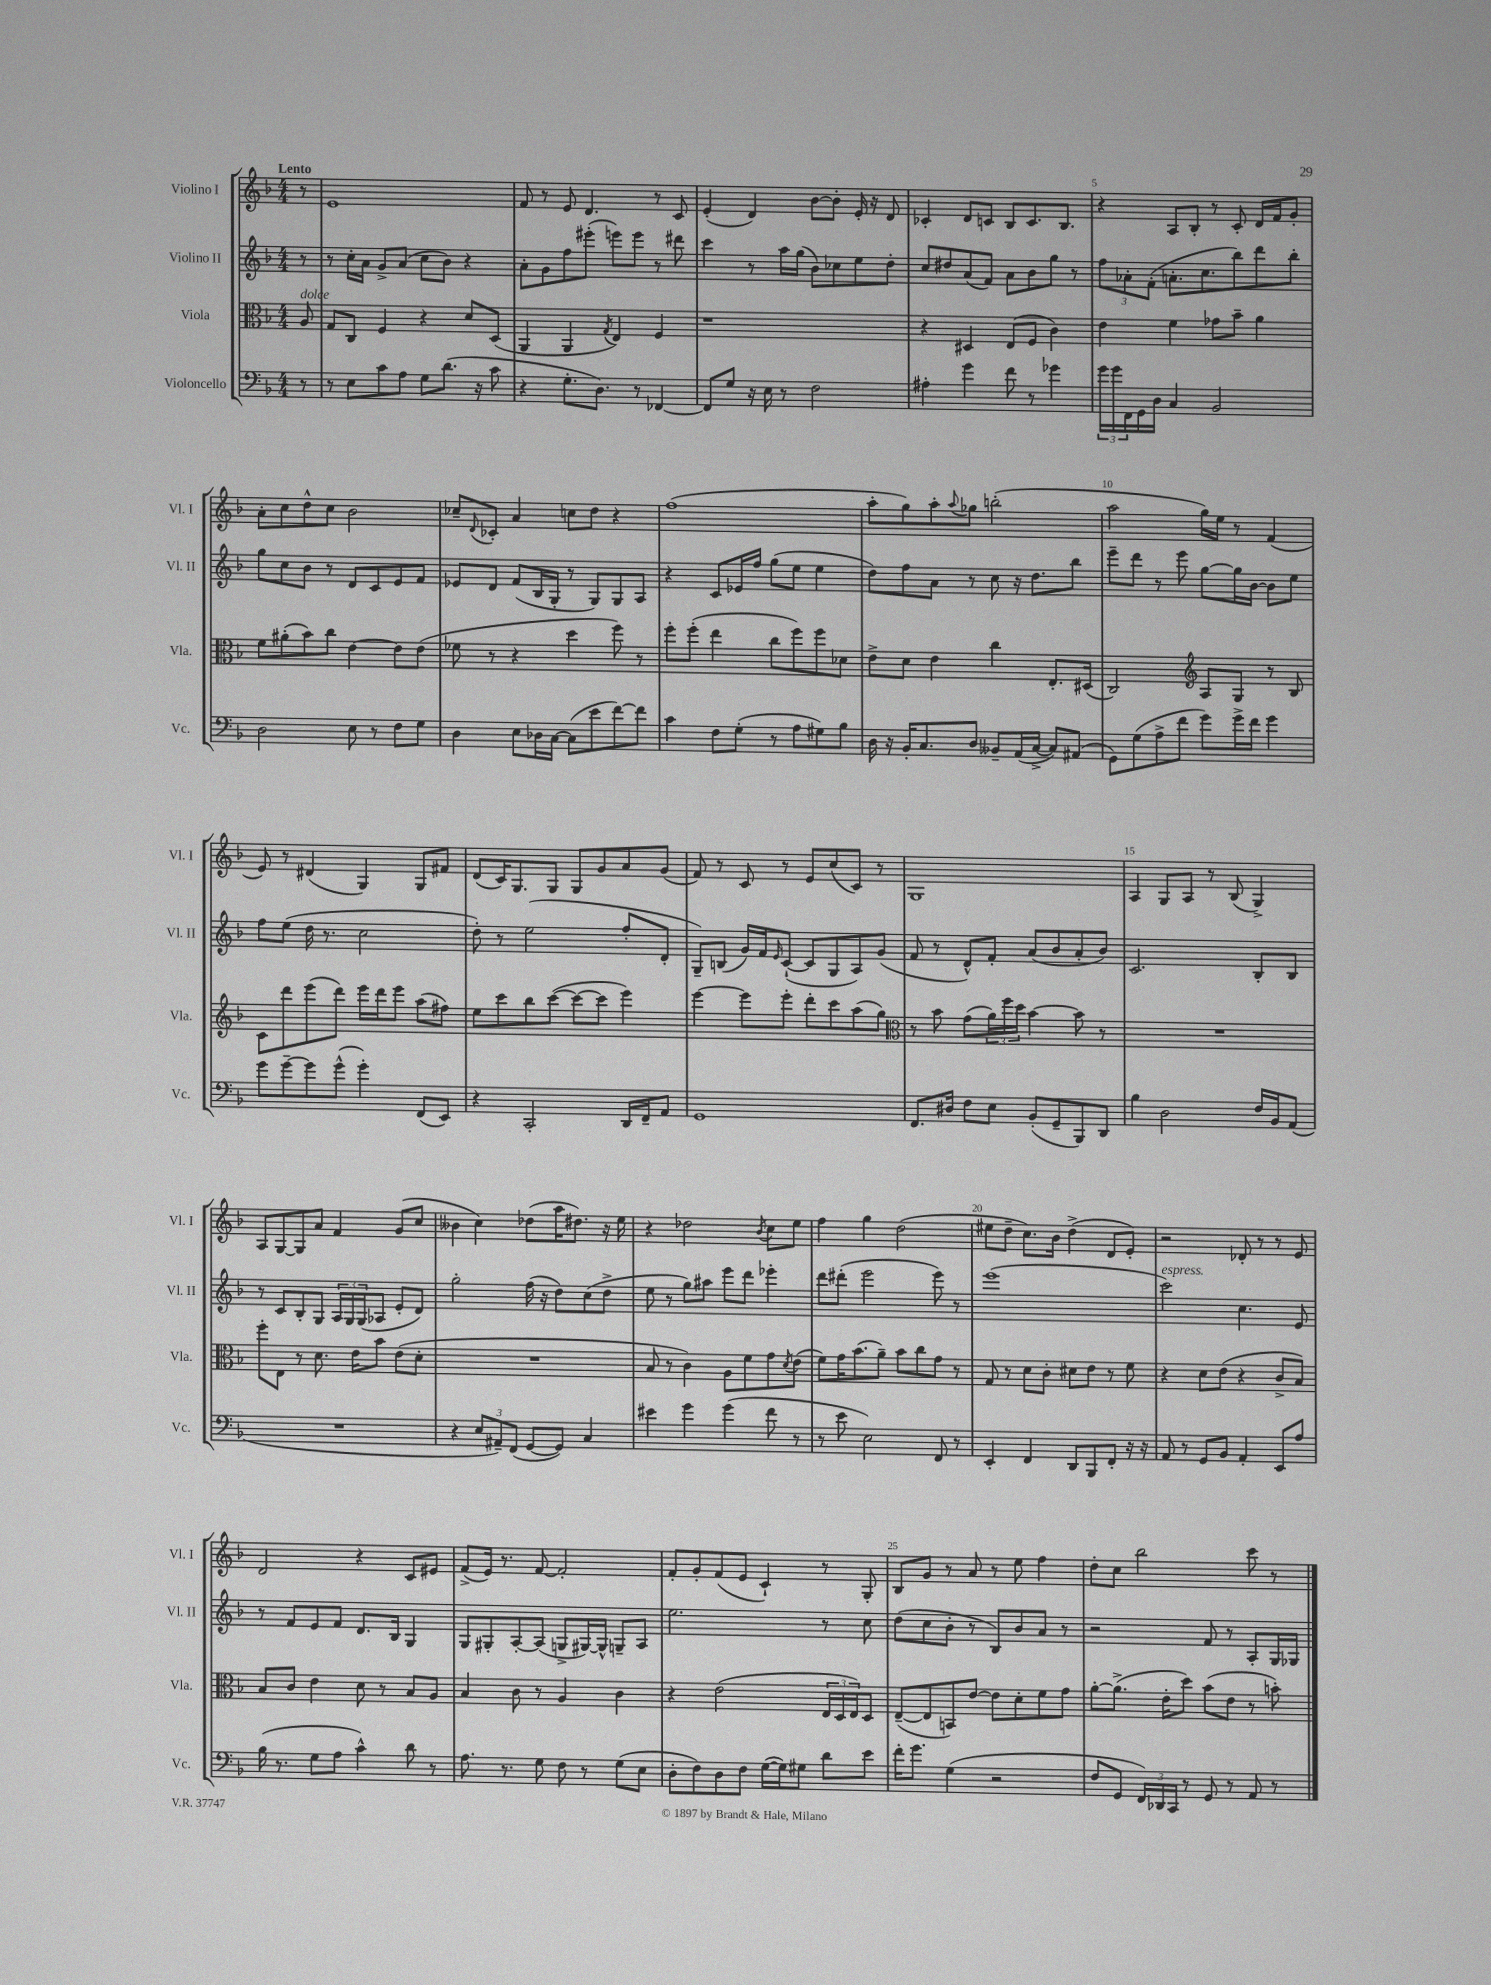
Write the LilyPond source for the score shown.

<<
\new StaffGroup <<
\new Staff = "s0" \with { instrumentName = "Violino I" shortInstrumentName = "Vl. I" } {
    \clef treble \key f \major \numericTimeSignature \time 4/4 \partial 8 \tempo "Lento"
    r8 |
    e'1 |
    f'8 r8 e'8 d'4. r8 c'8 |
    e'4-.( d'4) bes'8~ bes'8-. e'16-. r16 d'8 |
    ces'4-. d'8 c'8 bes8 c'8. bes8. |
    r4 a8 bes8-. r8 c'8-. d'16 f'16 g'8-. |
    a'8-. c''8 d''8-^ c''8 bes'2 |
    ces''8-- \appoggiatura { d'8 } ces'8-. a'4 c''8 d''8 r4 |
    f''1( |
    a''8-. g''8) a''8-. \appoggiatura { a''8 } ges''8 b''2-.( |
    a''2 g''16) e''16 r8 f'4( |
    e'8) r8 dis'4( g4) g8 fis'8 |
    d'8( c'16) g8. g8 g8 g'8 a'8 g'8( |
    f'8) r8 c'8 r8 e'8 c''8( c'8) r8 |
    g1 |
    a4 g8 a8 r8 bes8( g4->) |
    a8 g8~ g8 a'8 f'4 g'8( c''8 |
    beses'4 c''4) des''8( a''16 dis''8.) r16 e''16 |
    r4 des''2 \acciaccatura { bes'8 } c''8 e''8 |
    f''4 g''4 d''2( |
    eis''8 d''8-- c''8.) bes'16 d''4->( d'8 e'8-.) |
    r2 des'8-. r8 r8 e'8 |
    d'2 r4 c'8 eis'8 |
    f'8->( e'16) r8. f'8~ f'2-. |
    f'8-. g'8-. f'8( e'8 c'4-!) r8 g8-. |
    bes8 g'8 r8 a'8 r8 e''8 f''4 |
    d''8-. c''8 bes''2 c'''8 r8 \bar "|." |
}
\new Staff = "s1" \with { instrumentName = "Violino II" shortInstrumentName = "Vl. II" } {
    \clef treble \key f \major \numericTimeSignature \time 4/4 \partial 8
    r8 |
    r8 c''16-. a'16 g'8-> a'8( c''8 bes'8) r4 |
    a'8-. g'8 f''8 eis'''8-.( e'''8) e'''8 r8 dis'''8 |
    c'''4 r8 a''16 g''16( bes'8) ces''8 e''8 d''8-. |
    c''8 dis''8 a'8( f'8) a'8 bes'8 g''8 r8 |
    \tuplet 3/2 { f''8 aes'8-. f'8-.( } a'8.-. c''8. bes''8) d'''8 bes''8-. |
    g''8 c''8 bes'8 r8 d'8 c'8 e'8 f'8 |
    ees'8 d'8 f'8( bes16 g16-. r8 g8) g8 a8 |
    r4 c'8 ees'16 f''16 g''8( e''8 e''4 |
    d''8) f''8 a'8 r8 c''8 r16 d''8. bes''8 |
    e'''8-- d'''8 r8 e'''8 g''8~ g''16 bes'16~ bes'8 e''8 |
    f''8 e''8( d''16 r8. c''2 |
    d''8-.) r8 e''2( f''8-. d'8-. |
    g8--) b8( g'16) f'16 \grace { e'16 } c'8~-!( c'8 g8 a8) g'8( |
    f'8 r8 d'8-^) f'8-. a'8( bes'8 a'8-. bes'8) |
    c'2. bes8-. bes8 |
    r8 c'8 bes8-. g8 \tuplet 3/2 { a16 g16 g16( } aes8 e'8-. d'8) |
    g''2-. f''16( r16 d''8) c''8( d''8-> |
    e''8 r8 g''8) ais''8 e'''8 d'''8 ees'''4-. |
    d'''8 dis'''8-.( e'''2 e'''8) r8 |
    e'''1( |
    c'''2^\markup { \italic "espress." }) c''4. e'8 |
    r8 f'8 e'8 f'8 d'8. bes16 g4 |
    g8 gis8-. a8~-. a8( g8-> gis16~) gis16-^ g8-- a8 |
    e''2. r8 c''8 |
    d''8( c''8 bes'8-. r8 bes8) bes'8 a'8 r8 |
    r2 f'8 r8 a8-. g16 ges16 \bar "|." |
}
\new Staff = "s2" \with { instrumentName = "Viola" shortInstrumentName = "Vla." } {
    \clef alto \key f \major \numericTimeSignature \time 4/4 \partial 8
    a8^\markup { \italic "dolce" } |
    g8 c8 f4 r4 d'8 d8( |
    a,4 a,4 \acciaccatura { g8 } e4) f4 |
    r1 |
    r4 dis4 e8( f8 c'4) |
    e'4 f'4 ges'8 bes'8-- a'4 |
    f'8 ais'8-.( bes'8) c''8 e'4~ e'8 e'8( |
    fes'8 r8 r4 d''4 f''8) r8 |
    f''8-. f''8-.( e''4 c''8 f''8) f''8 des'8 |
    e'8-> d'8 e'4 c''4 e8.-. dis16( |
    c2) \clef treble a8 g8 r8 bes8 |
    c'8 d'''8 e'''8( d'''8) e'''16 d'''16 e'''8 a''8( fis''8) |
    e''8 c'''8 bes''8 c'''8~( c'''8~ c'''8 e'''4) |
    e'''4~ e'''8 e'''8-. d'''8-. c'''8 a''8( g''8) |
    \clef alto r8 bes'8 g'8( \tuplet 3/2 { a'16) f''16 d''16 } bes'4~ bes'8 r8 |
    R1 |
    f''8-. e8 r8 d'8. e'16 bes'8 e'8( d'8-. |
    R1 |
    bes8 r8 c'4) a8 f'8 g'8 \acciaccatura { d'8 } e'8( |
    f'8) g'16 bes'8.( a'8--) bes'8 c''8 g'8 r8 |
    g8 r8 d'8 c'8-. dis'8 e'8 r8 f'8 |
    r4 d'8 e'8( r4 c'8-> bes8) |
    bes8 c'8 e'4 d'8 r8 bes8 a8 |
    bes4 c'8 r8 a4 c'4 |
    r4 e'2( \tuplet 3/2 { e16 d16 e16) } d8 |
    e8~--( e8 b,8) e'8~ e'8 d'8-. f'8 g'8 |
    a'8~-. a'8.->( e'16-. d''8) bes'8( e'8 r8 b'8-.) \bar "|." |
}
\new Staff = "s3" \with { instrumentName = "Violoncello" shortInstrumentName = "Vc." } {
    \clef bass \key f \major \numericTimeSignature \time 4/4 \partial 8
    r8 |
    r8 e8 c'8 a8 g8 d'8.( r16 c'8 |
    r4 g8.-. d8.) r8 fes,4~ |
    fes,8 g8 r16 e16 r8 f2 |
    ais4-. g'4 f'8 r8 ges'4 |
    \tuplet 3/2 { g'16 g'16 f,16 } g,16 d16 c4 bes,2 |
    d2 e8 r8 f8 g8 |
    d4 e8 des16 c16~ c8( e'8 f'8~) f'8 |
    c'4 f8 g8-.( r8 a8 gis8) bes8 |
    d16 r16 bes,16-. c8. d8 beses,8-- a,16( c16~-> c8) ais,8( |
    g,8) g8( a8-> f'8 g'8) g'16-> f'16 g'4 |
    g'8 g'8~-- g'8 g'8-^( g'4-.) f,8( e,8) |
    r4 c,2-. d,16 f,16-- a,8 |
    g,1 |
    f,8. dis16 f8 e8 bes,8-.( g,8-- bes,,8) d,8 |
    bes4 d2 f16 bes,16 a,8( |
    R1 |
    r4 \tuplet 3/2 { e8 ais,8--) f,8( } g,8~ g,8) c4 |
    eis'4 g'4 g'4( f'8 r8 |
    r8 e'8 e2) f,8 r8 |
    e,4-. f,4 d,8 bes,,8 f,8-. r16 r16 |
    a,8 r8 g,8 bes,8 a,4-. e,8 a8 |
    bes16( r8. g8 a8 c'4-^) d'8 r8 |
    a8. r8. g8 f8 r8 g8( e8 |
    d8-. f8) d8 f8 g16~( g16) gis8 d'8 e'8 |
    f'16-. g'8. g4( r2 |
    f8 g,8 \tuplet 3/2 { f,16) des,16 c,16 } r8 g,8 r8 a,8 r8 \bar "|." |
}
>>
>>
\layout { \context { \Score \override BarNumber.break-visibility = ##(#f #t #t) barNumberVisibility = #(every-nth-bar-number-visible 5) } }
